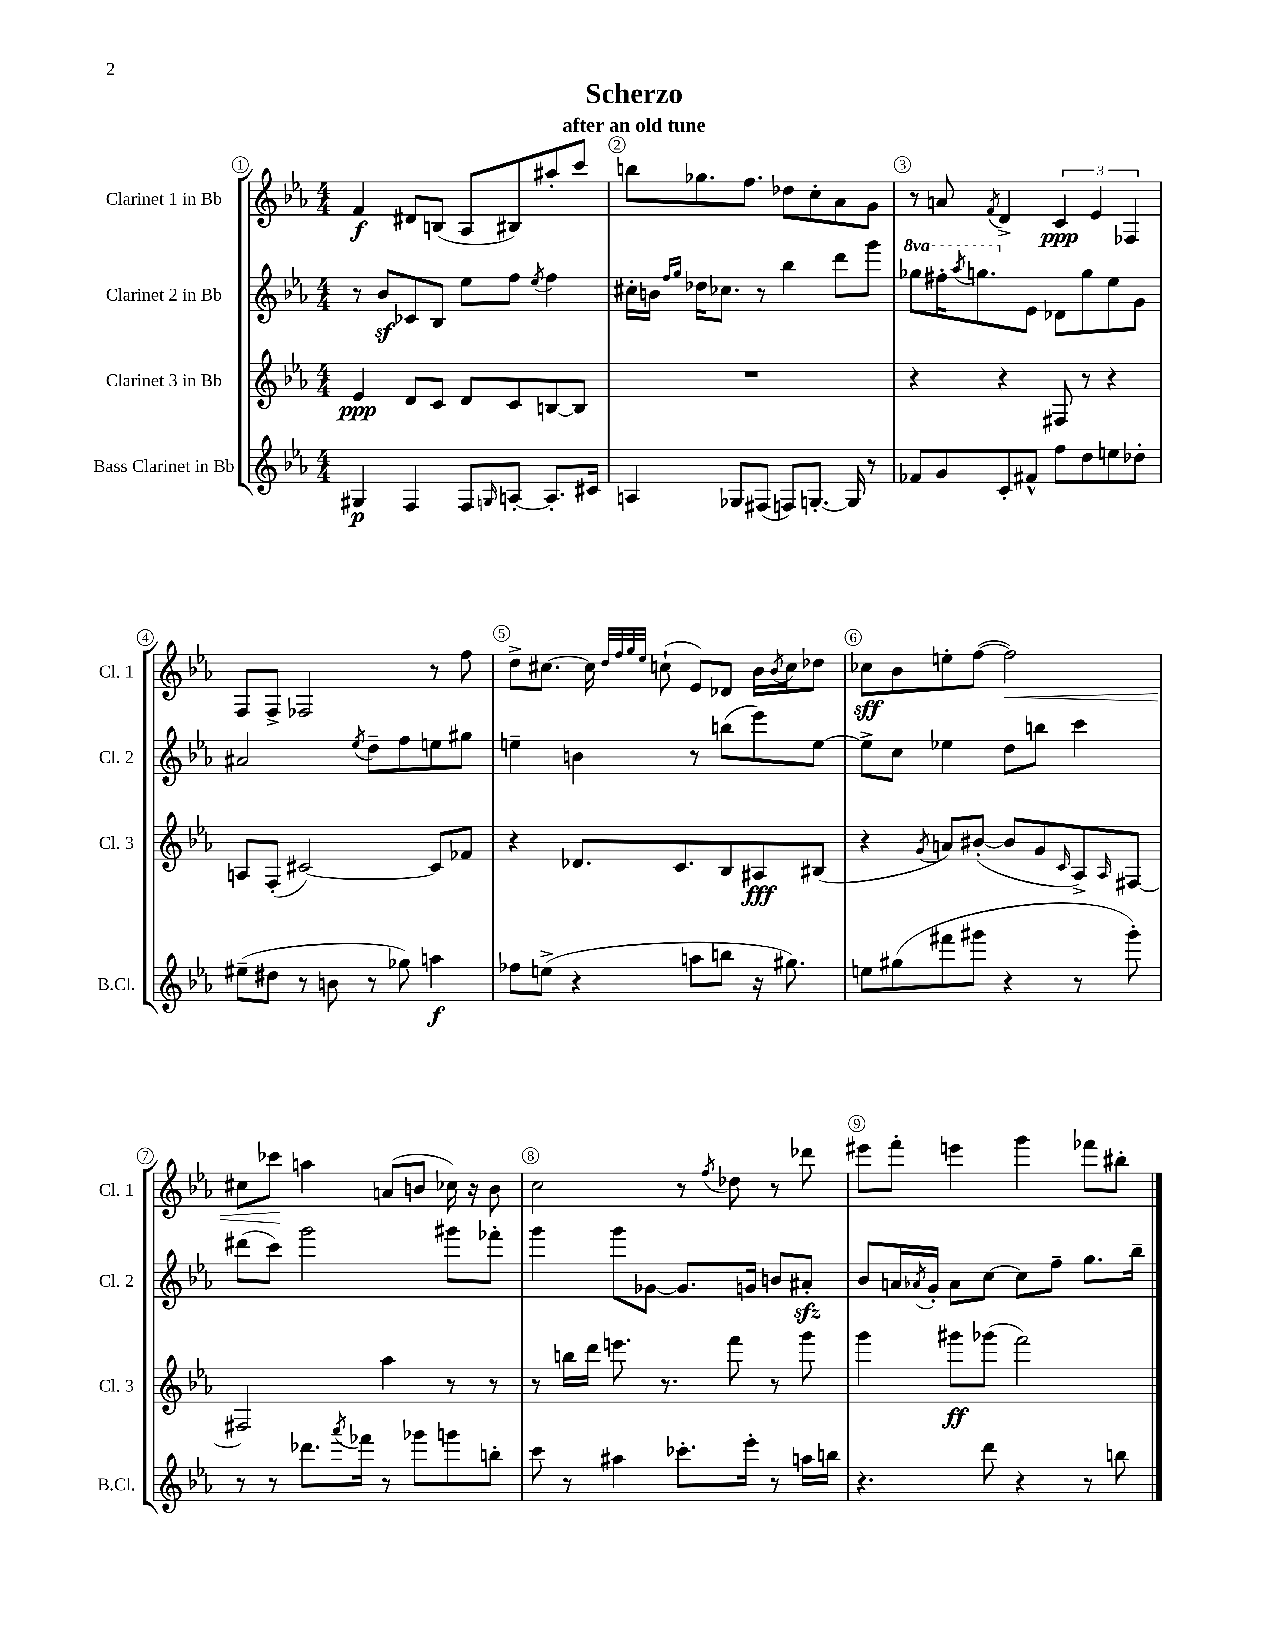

**kern	**kern	**kern	**kern
*staff4	*staff3	*staff2	*staff1
*clefG2	*clefG2	*clefG2	*clefG2
*k[b-e-a-]	*k[b-e-a-]	*k[b-e-a-]	*k[b-e-a-]
*M4/4	*M4/4	*M4/4	*M4/4
4G#/	4e-/	8r	4f/
.	.	8b-/L	.
4F/	8d/L	8c-/	8d#/L
.	8c/J	8B-/J	(8B/J
8F/L	8d/L	8ee-\L	8A-/L
16qqG/	.	.	.
[8A'/J	8c/	8ff\J	8B#/)
.	.	8qee-/	.
8.A'/]L	[8B/	4ff\	8aa#'/
.	8B/]J	.	8ccc/J
16c#/Jk	.	.	.
=	=	=	=
4A/	1r	16cc#'\LL	8bb\L
.	.	16b\JJ	.
.	.	16qqff/LL	.
.	.	16qqgg/JJ	.
.	.	16dd-\LK	8.gg-\
.	.	8.cc-\J	.
8G-/L	.	.	.
.	.	.	8.ff\J
(8F#/J	.	8r	.
8F/L)	.	4bb-\	8dd-\L
[8.G'/J	.	.	8cc'\
.	.	8ddd\L	8a-\
16G/]	.	.	.
8r	.	8ggg\J	8g\J
=	=	=	=
8f-/L	4r	8ggg-\L	8r
8g/	.	16fff#'\K	8a/
.	.	8qaaa-/	.
.	.	8.ggg\	.
.	.	.	8qf/
8c'/	4r	.	4d^/
8f#^^/J	.	8e-\J	.
8ff\L	8F#/	8d-\L	6c/
8dd\	8r	8gg\	.
.	.	.	6e-/
8ee\	4r	8ee-\	.
.	.	.	6F-/
8dd-'\J	.	8g\J	.
=	=	=	=
(8ee#~\L	8A/L	2a#/	8F/L
8dd#\J	(8F'/J	.	8F^/J
8r	[2c#/)	.	2F-/
8b\	.	.	.
.	.	8qee-/	.
8r	.	8dd~\L	.
8gg-\)	.	8ff\	.
4aa\	8c#/]L	8ee\	8r
.	8f-/J	8gg#\J	8ff\
=	=	=	=
8ff-\L	4r	4ee~\	8dd^\L
(8ee^\J	.	.	[8.cc#\J
4r	8.d-/L	4b\	.
.	.	.	16cc#\]
.	.	.	32qqdd/LLL
.	.	.	32qqff/
.	.	.	32qqgg/
.	.	.	32qqee-/JJJ
.	.	.	(8cc`\
.	8.c/	.	.
8aa\L	.	8r	8e-/L)
8bb\J	8B-/	(8bb\L	8d-/J
16r	8A#/	8eee-\)	16b-\LL
.	.	.	8qb-/
8.gg#\)	.	.	16cc\J
.	(8B#/J	[8ee\J	8dd-\J
=	=	=	=
8ee\L	4r	8ee^\]L	8cc-\L
(8gg#\	.	8cc\J	8b-\
.	8qg/	.	.
8fff#\	8a/L)	4ee-\	8ee'\
8ggg#\J	([8b#'/J	.	([8ff\J
4r	8b#/]L	8dd\L	2ff\])
.	8g/	8bb\J	.
.	16qqc/	.	.
8r	8A-^/)	4ccc\	.
.	16qqA-/	.	.
8ggg#'\)	[8F#/J	.	.
=	=	=	=
8r	2F#/]	(8ddd#\L	8cc#\L
8r	.	8ccc\J)	8ccc-\J
8.ddd-\L	.	2ggg\	4aa\
8qaaa-/	.	.	.
16fff-\Jk	.	.	.
8r	4aa-\	.	(8a/L
8ggg-\L	.	.	8b/J
8ggg\	8r	8ggg#\L	16cc-\)
.	.	.	16r
8bb'\J	8r	8fff-'\J	8b\
=	=	=	=
8ccc\	8r	4ggg\	2cc\
8r	16bb\LL	.	.
.	16ddd\JJ	.	.
4aa#\	8.eee\	8ggg\L	.
.	.	[8g-\J	.
.	8.r	.	.
8.ccc-'\L	.	8.g-/]L	8r
.	.	.	8qff/
.	8fff\	.	8dd-\
16eee-'\Jk	.	16g/Jk	.
8r	8r	8b/L	8r
16aa\LL	8ggg\	8a#'/J	8ddd-\
16bb\JJ	.	.	.
=	=	=	=
4.r	4ggg\	8b-/L	8eee#\L
.	.	16a/L	8fff'\J
.	.	8qa-/	.
.	.	16g'/JJ	.
.	8ggg#\L	8a-\L	4eee\
8ddd\	(8ggg-\J	[8cc\J	.
4r	2fff\)	8cc\]L	4ggg\
.	.	8ff~\J	.
8r	.	8.gg\L	8fff-\L
8bb\	.	.	8bb#'\J
.	.	16bb-~\Jk	.
==	==	==	==
*-	*-	*-	*-
